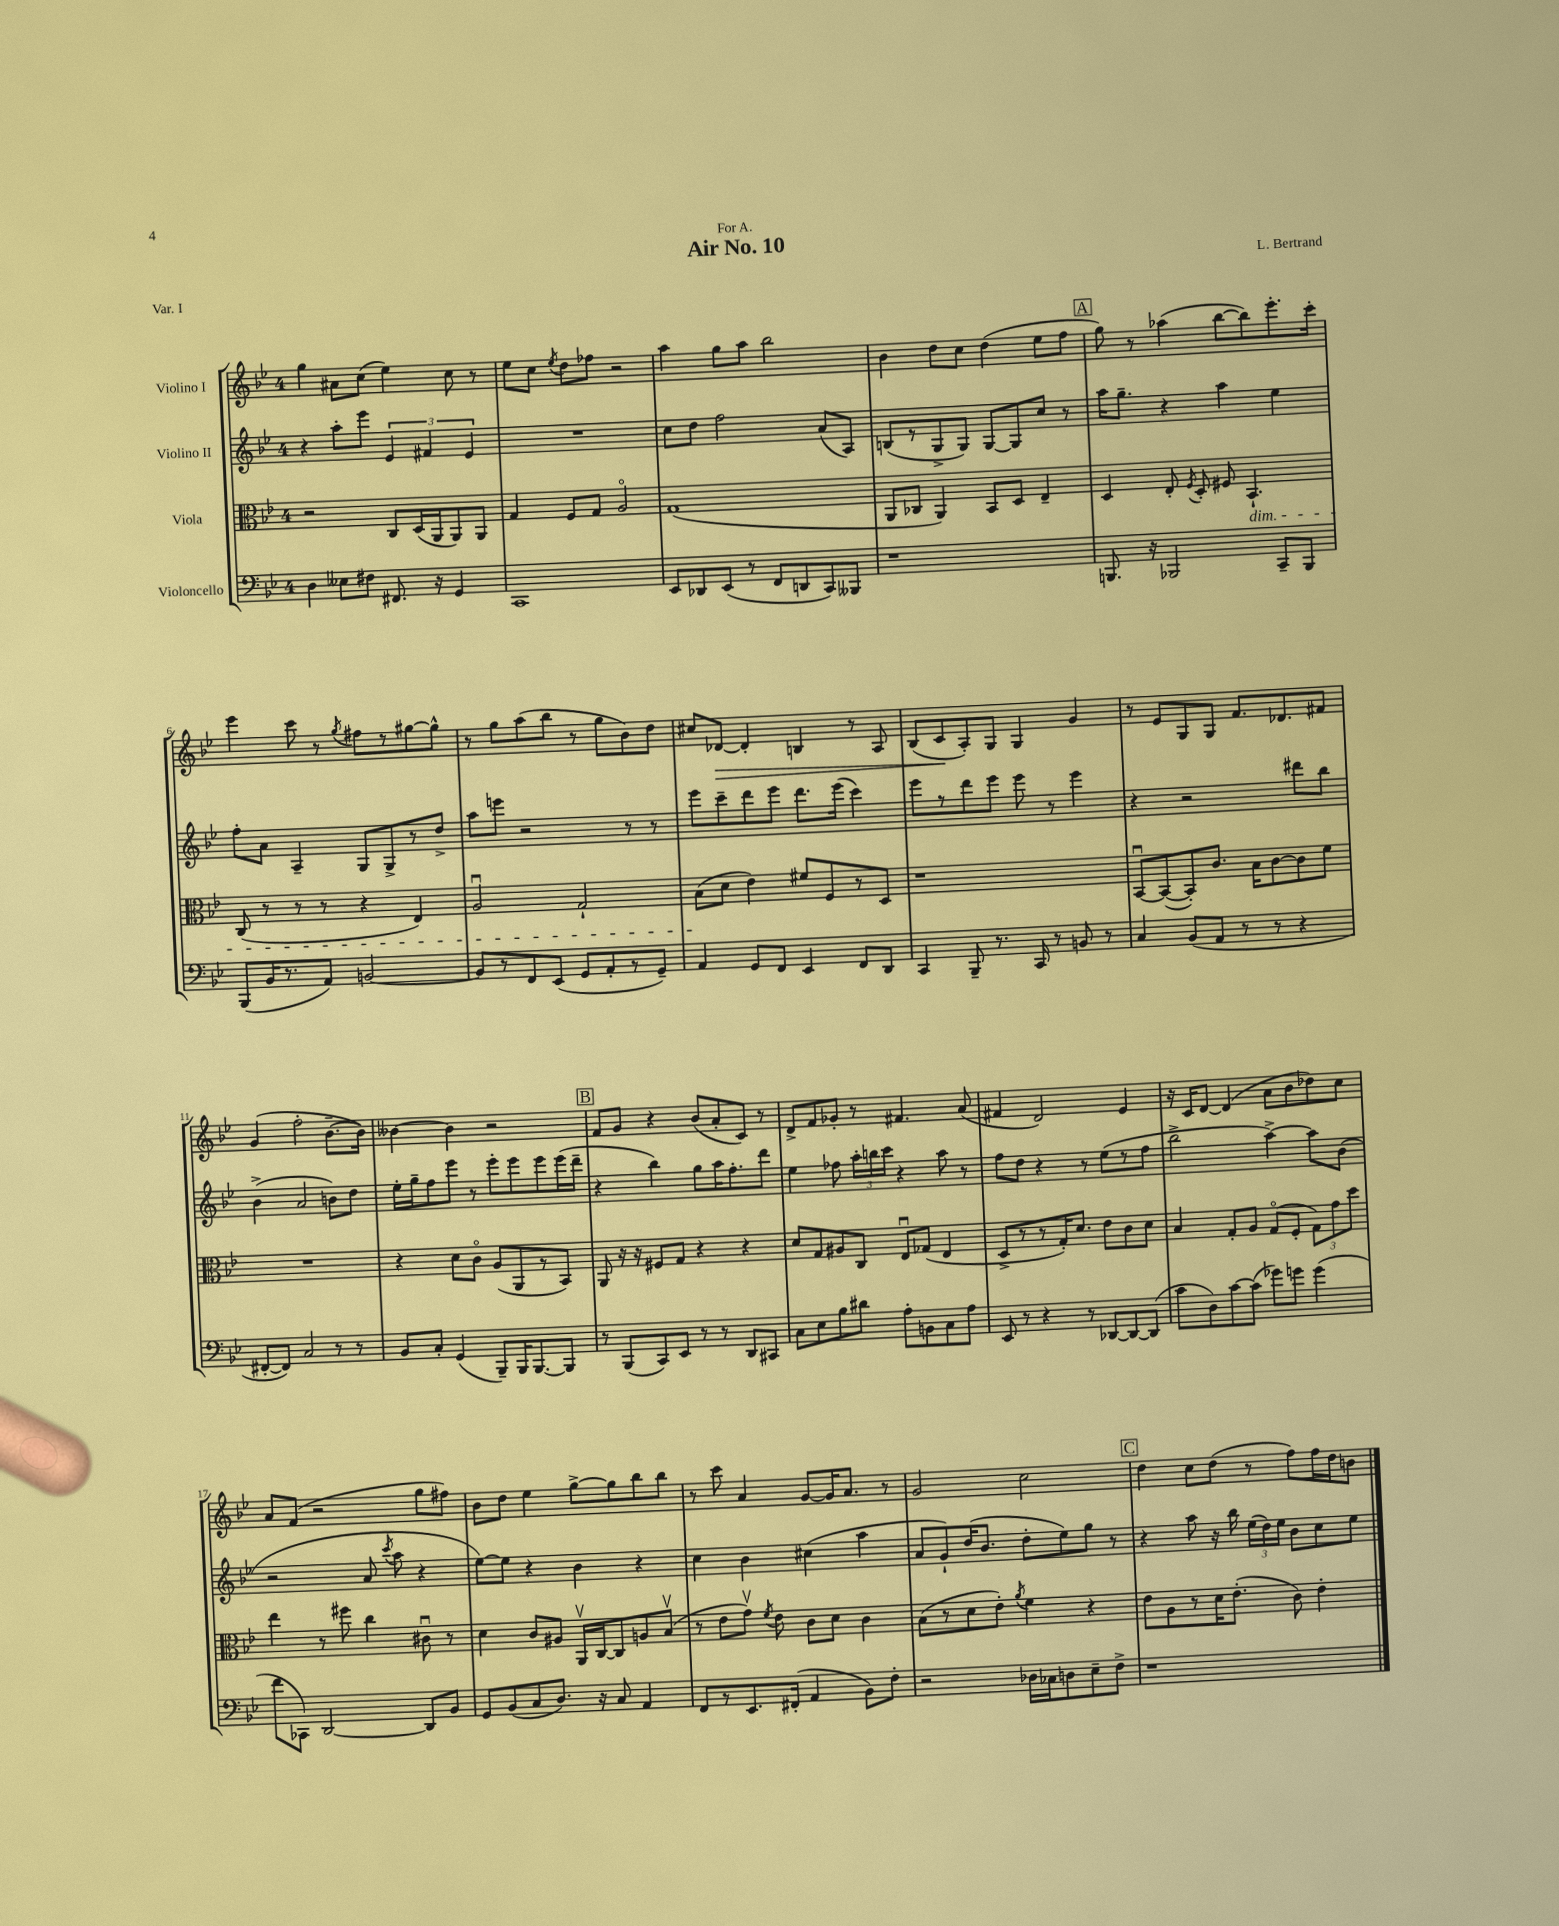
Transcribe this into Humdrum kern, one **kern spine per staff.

**kern	**kern	**kern	**kern
*staff4	*staff3	*staff2	*staff1
*clefF4	*clefC3	*clefG2	*clefG2
*k[b-e-]	*k[b-e-]	*k[b-e-]	*k[b-e-]
*M4/4	*M4/4	*M4/4	*M4/4
4D\	2r	4r	4gg\
8E--\L	.	8aa'\L	8a#\L
8F#\J	.	8eee-\J	(8cc\J
8.FF#/	8C/L	6e-/	4ee-\)
.	(16D/L	.	.
.	.	6f#/	.
16r	16AA/J	.	.
4GG/	8AA/)	.	8cc\
.	.	6e-/	.
.	8AA/J	.	8r
=	=	=	=
1CC	4G/	1r	8ee-\L
.	.	.	8cc\J
.	.	.	8qee-/
.	8F/L	.	8dd\L
.	8G/J	.	8ff-\J
.	2Ao/	.	2r
=	=	=	=
8EE-/L	(1G	8cc\L	4aa\
8DD-/	.	8dd\J	.
(8EE-/J	.	2ff\	8gg\L
8r	.	.	8aa\J
8FF/L	.	.	2bb-\
8DD/	.	.	.
8CC/)	.	(8a/L	.
8BBB--/J	.	8A/J)	.
=	=	=	=
1r	8AA/L	(8B/L	4b-\
.	8C-/J	8r	.
.	4AA/)	8G^/	8dd\L
.	.	8G/J)	8cc\J
.	8BB-/L	[8G/L	(4dd\
.	8D/J	8G/]	.
.	4E-~/	8cc/J	8ee-\L
.	.	8r	8ff\J
=	=	=	=
8.BBB/	4D/	16aa\LK	8gg\)
.	.	8.gg~\J	.
.	.	.	8r
16r	.	.	.
2BBB-/	8E-'/	4r	(4aa-\
.	8qF/	.	.
.	8D'/	.	.
.	8F#/	4aa\	[8bb-\L
.	4.BB-`/	.	8bb-\])
8CC~/L	.	4ee-\	8.eee-'\
8BBB-/J	.	.	.
.	.	.	16ccc'\Jk
=	=	=	=
(8BBB-/L	(8C/	8ff'\L	4eee-\
16BB-/K	8r	8a\J	.
8.r	.	.	.
.	8r	4A~/	8ccc\
8AA/J)	8r	.	8r
.	.	.	8qgg/
[2BB/	4r	8G/L	8ff#\L
.	.	8G^/	8r
.	4E-/)	8r	[8gg#\
.	.	8dd^/J	8gg#^^\]J
=	=	=	=
8BB/]L	2Au/	8aa\L	8r
8r	.	8eee\J	8gg\L
8FF/	.	2r	(8aa\
(8EE-/J	.	.	8bb-\J
8GG/L	2G`/	.	8r
8AA'/	.	.	8gg\L
8r	.	8r	8b-\)
8GG~/J)	.	8r	8dd\J
=	=	=	=
4AA/	(8B-\L	8eee-\L	8cc#/L
.	8d\J	8ccc~\	[8d-/J
8GG/L	4e-\)	8ddd\	4d-'/]
8FF/J	.	8eee-\J	.
4EE-/	8f#/L	8.ddd\L	4B/
.	8F/	.	.
.	.	(16eee-\Jk	.
8FF/L	8r	4ccc\)	8r
8DD/J	8D/J	.	8A/
=	=	=	=
4CC/	1r	8eee-\L	(8B-/L
.	.	8r	8c/
8BBB-~/	.	8ddd\	8A'/)
8.r	.	8eee-\J	8G/J
.	.	8eee-\	4G/
16CC/	.	.	.
8r	.	8r	.
8BB/	.	4eee-\	4g/
8r	.	.	.
=	=	=	=
4C/	[8BB-u/L	4r	8r
.	(8BB-/_	.	8e-/L
(8BB-/L	8BB-'/])	2r	8G/
8AA/J	8.c/J	.	8G/J
8r	.	.	8.f/L
.	16B-\LK	.	.
8r	[8c\	.	.
.	.	.	8.d-/
4r	8c\]	8ddd#\L	.
.	8f\J	8bb-\J	8f#/J
=	=	=	=
[8FF#'/L	1r	(4b-^\	(4g/
8FF#/]J)	.	.	.
2C/	.	2a/	2ff'\
8r	.	8b\L)	[8.b-~\L
8r	.	8dd\J	.
.	.	.	16b-\]Jk)
=	=	=	=
8BB-/L	4r	16ee-'\LL	[4b--\
.	.	16gg~\J	.
8C'/J	.	8ff\	.
(4GG/	8d\L	8eee-\J	4b--\]
.	8co\J	8r	.
8BBB-~/L)	(8A/L	8eee-'\L	2r
16BBB-/K	8AA/	8eee-\	.
[8.BBB-/	.	.	.
.	8r	8eee-\	.
8BBB-/]J	8BB-/J)	(16eee-\L	.
.	.	16ddd~\JJ	.
=	=	=	=
8r	8AA/	4r	8f/L
(8BBB-/L	16r	.	8g/J
.	16r	.	.
8CC/)	8F#/L	4bb-\)	4r
8EE-/J	8G/J	.	.
8r	4r	8gg\L	(8b-/L
8r	.	16aa\K	8a'/
.	.	8.ff'\	.
8DD/L	4r	.	8c/J)
8CC#/J	.	8ddd\J	8r
=	=	=	=
8C\L	8d/L	4ee-\	8d^/L
8E-\	8G/	.	8f/
8B-\	8A#/	8ff-\	8g-'/J
8d#\J	8C/J	24aa'\LL	8r
.	.	24bb\	.
.	.	24ccc\JJ	.
8A'\L	8E-u/L	4r	4.f#/
8BB\	(8G-/J	.	.
8C\	4E-/	8aa\	.
8A\J	.	8r	(8a/
=	=	=	=
8EE-/	8D^/L	8ff\L	4f#/
8r	8r	8dd\J	.
4r	8r	4r	2d/)
.	16G'/K)	.	.
.	8.d/J	.	.
8r	.	8r	.
[8DD-/L	8e-\L	(8ee-\L	.
8DD-/_	8c\	8r	4e-/
(8DD-/]J	8d\J	8ff\J	.
=	=	=	=
8c\L	4B-/	2bb-^\	16r
.	.	.	16c/LK
8D\)	.	.	[8d/J
[8c\	8G'/L	.	(4d/]
(8c\]J	8A/J	.	.
8g-\L)	(8Go/L	[4aa^\)	8a\L
8g\J	8F'/J	.	8b-\
(4g\	12G\L)	8aa\]L	8dd-\)
.	12g\	.	.
.	.	(8b-\J	8cc\J
.	12dd\J	.	.
=	=	=	=
8f\L	4ee-\	2r	8a/L
8CC-\J)	.	.	(8f/J
[2DD/	8r	.	2r
.	8ff#\	.	.
.	4cc\	8a/	.
.	.	8qccc/	.
.	.	8aa\	.
8DD/]L	8c#u\	4r	8gg\L
8BB-/J	8r	.	8ff#\J)
=	=	=	=
8GG/L	4d\	[8ee-\L)	8b-\L
(8BB-/	.	8ee-\]J	8dd\J
8C/	8c/L	4r	4ee-\
8.D/J)	8A#/J	.	.
.	16AAv/LL	4b-\	[8gg^\L
16r	[16C/J	.	.
8C/	8C/]	.	8gg\]
4AA/	8A/	4r	8bb-\
.	(8B-v/J	.	8bb-\J
=	=	=	=
8FF/L	8r	4cc\	8r
8r	8e-\L	.	8ccc\
8.EE-/	8gv\J)	4b-\	4a/
.	8qf/	.	.
.	8e-\	.	.
(16FF#'/Jk	.	.	.
4AA/	8c\L	(4cc#\	[8g/L
.	8d\J	.	16g/]K
.	.	.	8.a/J
8BB-\L)	4c\	4aa\	.
8F'\J	.	.	8r
=	=	=	=
2r	(8B-\L	8a/L	2g/
.	8r	8g`/)	.
.	8d\	(16dd/K	.
.	.	8.b-/J	.
.	8e-'\J)	.	.
.	8qa/	.	.
16D-\LL	4f\	8dd'\L	2cc\
16C-\J	.	.	.
8D\	.	8ee-\)	.
8E-~\	4r	8gg\J	.
8F^\J	.	8r	.
=	=	=	=
1r	8e-\L	4r	4dd\
.	8A\	.	.
.	8r	8aa\	8cc\L
.	16d\K	16r	(8dd\J
.	(8.e-'\J	16bb-\	.
.	.	(24ee-\LL	8r
.	.	24dd\)	.
.	.	24ee-\JJ	.
.	8c\)	8b-\L	8ff\L)
.	4e-'\	8cc\	16ff\L
.	.	.	16dd\J
.	.	8ee-\J	8b\J
==	==	==	==
*-	*-	*-	*-
